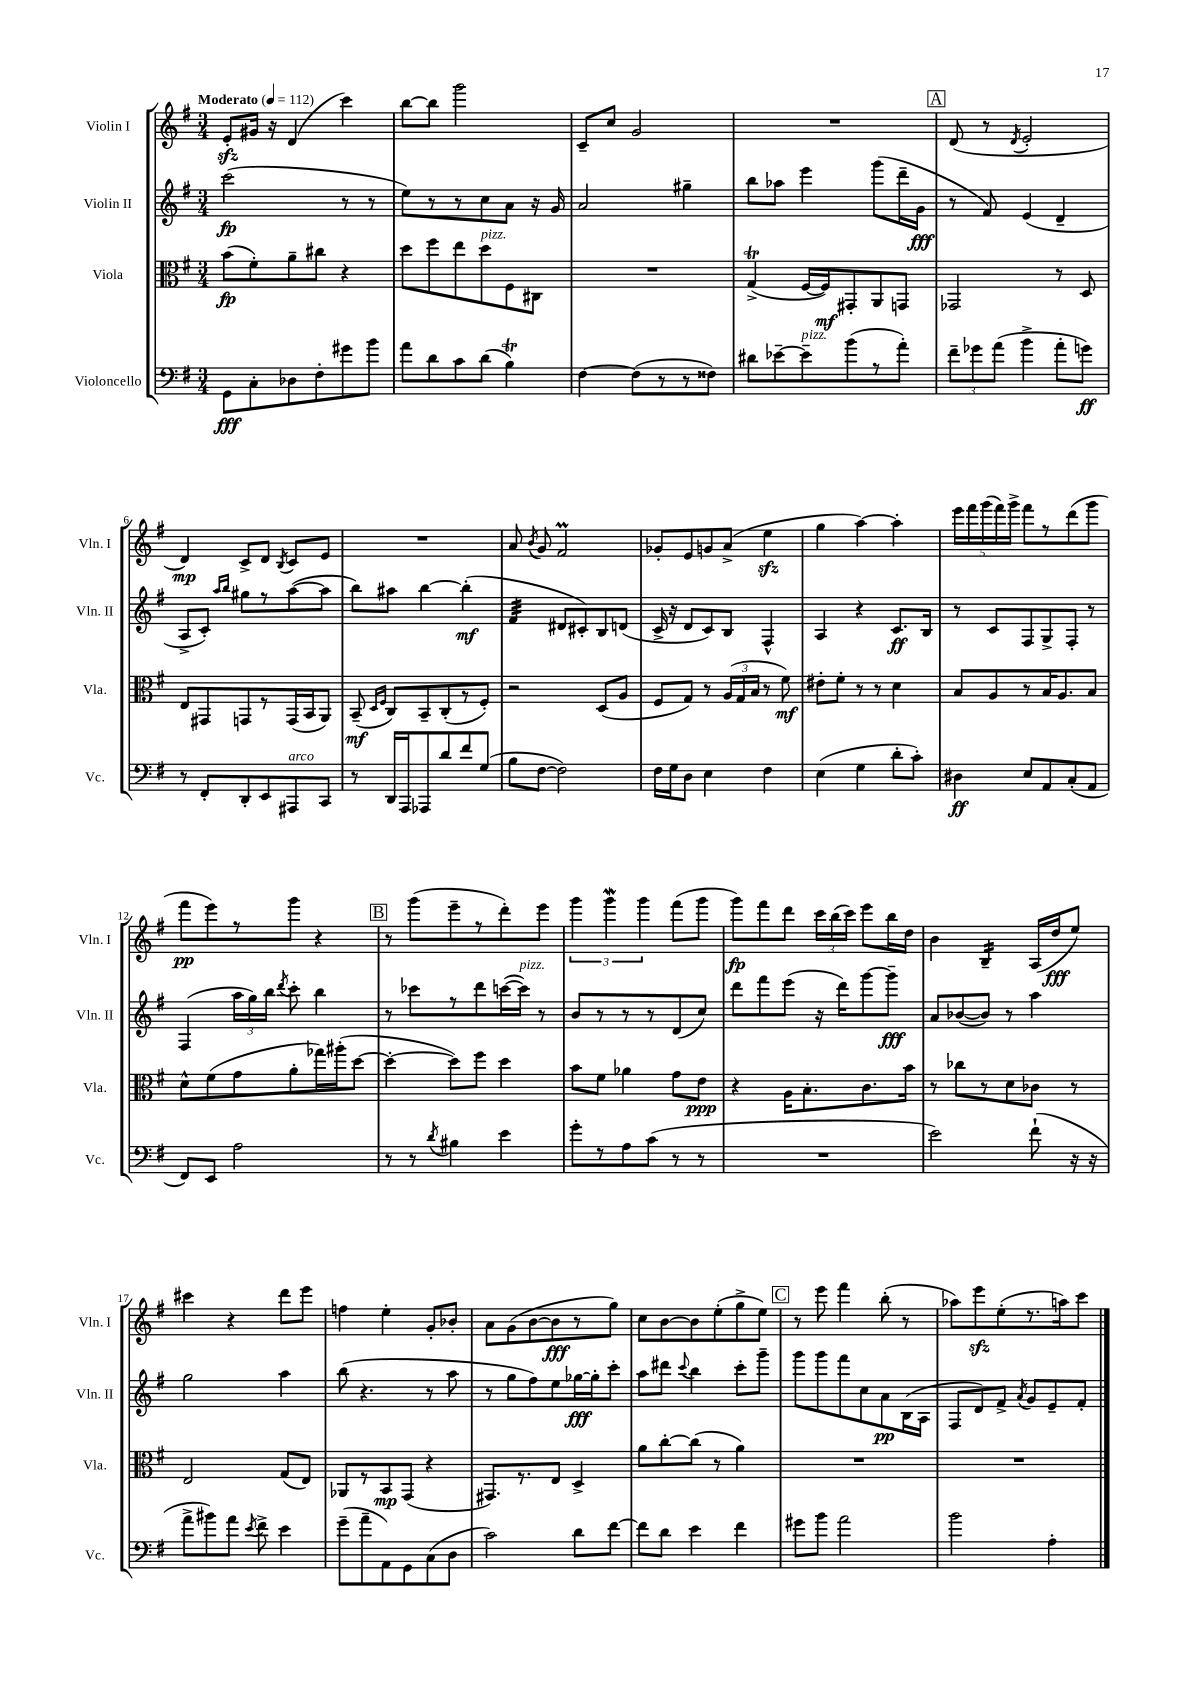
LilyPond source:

<<
\new StaffGroup <<
\new Staff = "s0" \with { instrumentName = "Violin I" shortInstrumentName = "Vln. I" } {
    \clef treble \key g \major \numericTimeSignature \time 3/4 \tempo "Moderato" 4 = 112
    \autoBeamOff e'8[-.\sfz gis'16] r16 d'4( c'''4) |
    b''8[~ b''8] g'''2 |
    c'8[-- c''8] g'2 |
    R2. |
    \mark \markup { \box "A" } d'8( r8 \acciaccatura { d'8 } e'2-. |
    d'4\mp) c'8[-> d'8] \acciaccatura { b8 } c'8[ e'8] |
    R2. |
    a'8 \acciaccatura { b'8 } g'8 fis'2\prall |
    ges'8[-. e'8 g'8 a'8]->( e''4\sfz |
    g''4 a''4~) a''4-. |
    \tuplet 5/4 { e'''16[ fis'''16 g'''16( fis'''16) g'''16]-> } fis'''8[ r8 d'''8( g'''8] |
    fis'''8[\pp e'''8) r8 g'''8] r4 |
    \mark \markup { \box "B" } r8 g'''8[( e'''8-- r8 d'''8-.) e'''8] |
    \tuplet 3/2 { g'''4 g'''4\mordent g'''4 } fis'''8[( g'''8] |
    g'''8[\fp) fis'''8 d'''8] \tuplet 3/2 { c'''16[ b''16( c'''16]) } e'''8[ b''16 d''16] |
    b'4 b4:16-- a16[( d''16\fff e''8]) |
    cis'''4 r4 d'''8[ e'''8] |
    f''4 e''4-. g'8[-. bes'8]-. |
    a'8[ g'8( b'8~ b'8\fff r8 g''8]) |
    c''8[ b'8~ b'8 e''8-.( g''8-> e''8]) |
    \mark \markup { \box "C" } r8 e'''8 fis'''4 b''8-.( r8 |
    aes''8[) e'''8\sfz e''8-.( r8. a''16) c'''8] \bar "|." |
}
\new Staff = "s1" \with { instrumentName = "Violin II" shortInstrumentName = "Vln. II" } {
    \clef treble \key g \major \numericTimeSignature \time 3/4
    \autoBeamOff c'''2\fp( r8 r8 |
    e''8[) r8 r8 c''8 a'8] r16 g'16 |
    a'2 gis''4-- |
    b''8[ aes''8] e'''4 g'''8[( d'''16-- g'16]\fff |
    \mark \markup { \box "A" } r8 fis'8) e'4( d'4-- |
    a8[-> c'8]-.) \grace { a''16[ b''16] } gis''8[ r8 a''8~( a''8] |
    b''8[) ais''8] b''4~ b''4-.\mf( |
    fis'4:32 dis'8[ cis'8-.) b8 d'8]( |
    c'16-> r16 d'8[ c'8) b8] fis4-^ |
    a4 r4 c'8.[\ff b16] |
    r8 c'8[ fis8 g8-> fis8]-. r8 |
    fis4( \tuplet 3/2 { a''16[ g''16) b''16] } \acciaccatura { d'''8 } c'''8-. b''4 |
    \mark \markup { \box "B" } r8 ces'''8[ r8 d'''8 c'''16~( c'''16]^\markup { \italic "pizz." }) r8 |
    b'8[ r8 r8 r8 d'8( c''8]) |
    d'''8[ fis'''8 e'''8]( r16 d'''16[) g'''8~ g'''8]--\fff |
    a'8[ bes'8~( bes'8]) r8 a''4 |
    g''2 a''4 |
    b''8( r4. r8 a''8 |
    r8 g''8[ fis''8) e''8 ges''16~\fff ges''16-. c'''8]-. |
    a''8[ dis'''8] \appoggiatura { c'''8 } b''4 c'''8[-. g'''8]-- |
    \mark \markup { \box "C" } g'''8[ g'''8 fis'''8 c''8 a'8\pp b16( a16] |
    fis8[ d'8) fis'8]-> \acciaccatura { a'8 } g'8[ e'8-- fis'8]-. \bar "|." |
}
\new Staff = "s2" \with { instrumentName = "Viola" shortInstrumentName = "Vla." } {
    \clef alto \key g \major \numericTimeSignature \time 3/4
    \autoBeamOff b'8[\fp( fis'8-.) a'8-- cis''8] r4 |
    d''8[ fis''8 e''8 d''8^\markup { \italic "pizz." } fis8 cis8] |
    R2. |
    g4->\trill( fis16[~ fis16\mf) gis,8-. a,8 g,8] |
    \mark \markup { \box "A" } ges,2 r8 d8 |
    e8[ gis,8 g,8 r8 g,16( b,16 a,8]) |
    b,8--\mf( \grace { d16[ fis16] } c8[) b,8-- c8-.( r8 fis8]-.) |
    r2 d8[( a8] |
    fis8[ g8]) r8 \tuplet 3/2 { a16[( g16 b16] } r8 fis'8\mf) |
    eis'8[-. fis'8]-. r8 r8 d'4 |
    b8[ a8 r8 b16 a8. b8] |
    d'8[-^ fis'8( g'8 a'8-. ges''16) ais''16-.( d''8]~ |
    \mark \markup { \box "B" } d''4~-. d''8[) fis''8] d''4 |
    b'8[ fis'8] aes'4 g'8[ e'8]\ppp |
    r4 a16[ b8.-. c'8. b'16] |
    r8 ces''8[ r8 d'8 ces'8] r8 |
    e2 g8[( e8]) |
    aes,8[ r8 b,8\mp g,8]( r4 |
    gis,8.[) r8. e8] d4-> |
    a'8[ c''8~-. c''8]( r8 a'4) |
    \mark \markup { \box "C" } R2. |
    R2. \bar "|." |
}
\new Staff = "s3" \with { instrumentName = "Violoncello" shortInstrumentName = "Vc." } {
    \clef bass \key g \major \numericTimeSignature \time 3/4
    \autoBeamOff g,8[\fff c8-. des8 fis8-. gis'8 b'8] |
    a'8[ d'8 c'8 d'8]( b4\trill) |
    fis4~ fis8[( r8 r8 fisis8]) |
    dis'8[ ees'8~-- ees'8--^\markup { \italic "pizz." } b'8( r8 a'8]-.) |
    \mark \markup { \box "A" } \tuplet 3/2 { fis'8[-- ges'8 a'8]( } b'4-> a'8[-. g'8]\ff) |
    r8 fis,8[-. d,8-. e,8 ais,,8^\markup { \italic "arco" } c,8] |
    r8 d,16[ a,,16 aes,,8 d'8 fis'8 g8]( |
    b8[ fis8]~ fis2) |
    fis16[ g16 d8] e4 fis4 |
    e4( g4 d'8[-. c'8]-.) |
    dis4\ff e8[ a,8 c8-.( a,8] |
    fis,8[) e,8] a2 |
    \mark \markup { \box "B" } r8 r8 \acciaccatura { d'8 } bis4 e'4 |
    g'8[-. r8 a8 c'8]( r8 r8 |
    R2. |
    e'2) fis'8-!( r16 r16 |
    a'8[-> bis'8) a'8] \acciaccatura { e'8 } fis'8-> e'4 |
    g'8[--( a'8-- a,8) g,8 c8( d8] |
    c'2) d'8[ fis'8]~ |
    fis'8[ d'8] e'4 fis'4 |
    \mark \markup { \box "C" } gis'8[ b'8] a'2 |
    b'2 a4-. \bar "|." |
}
>>
>>
